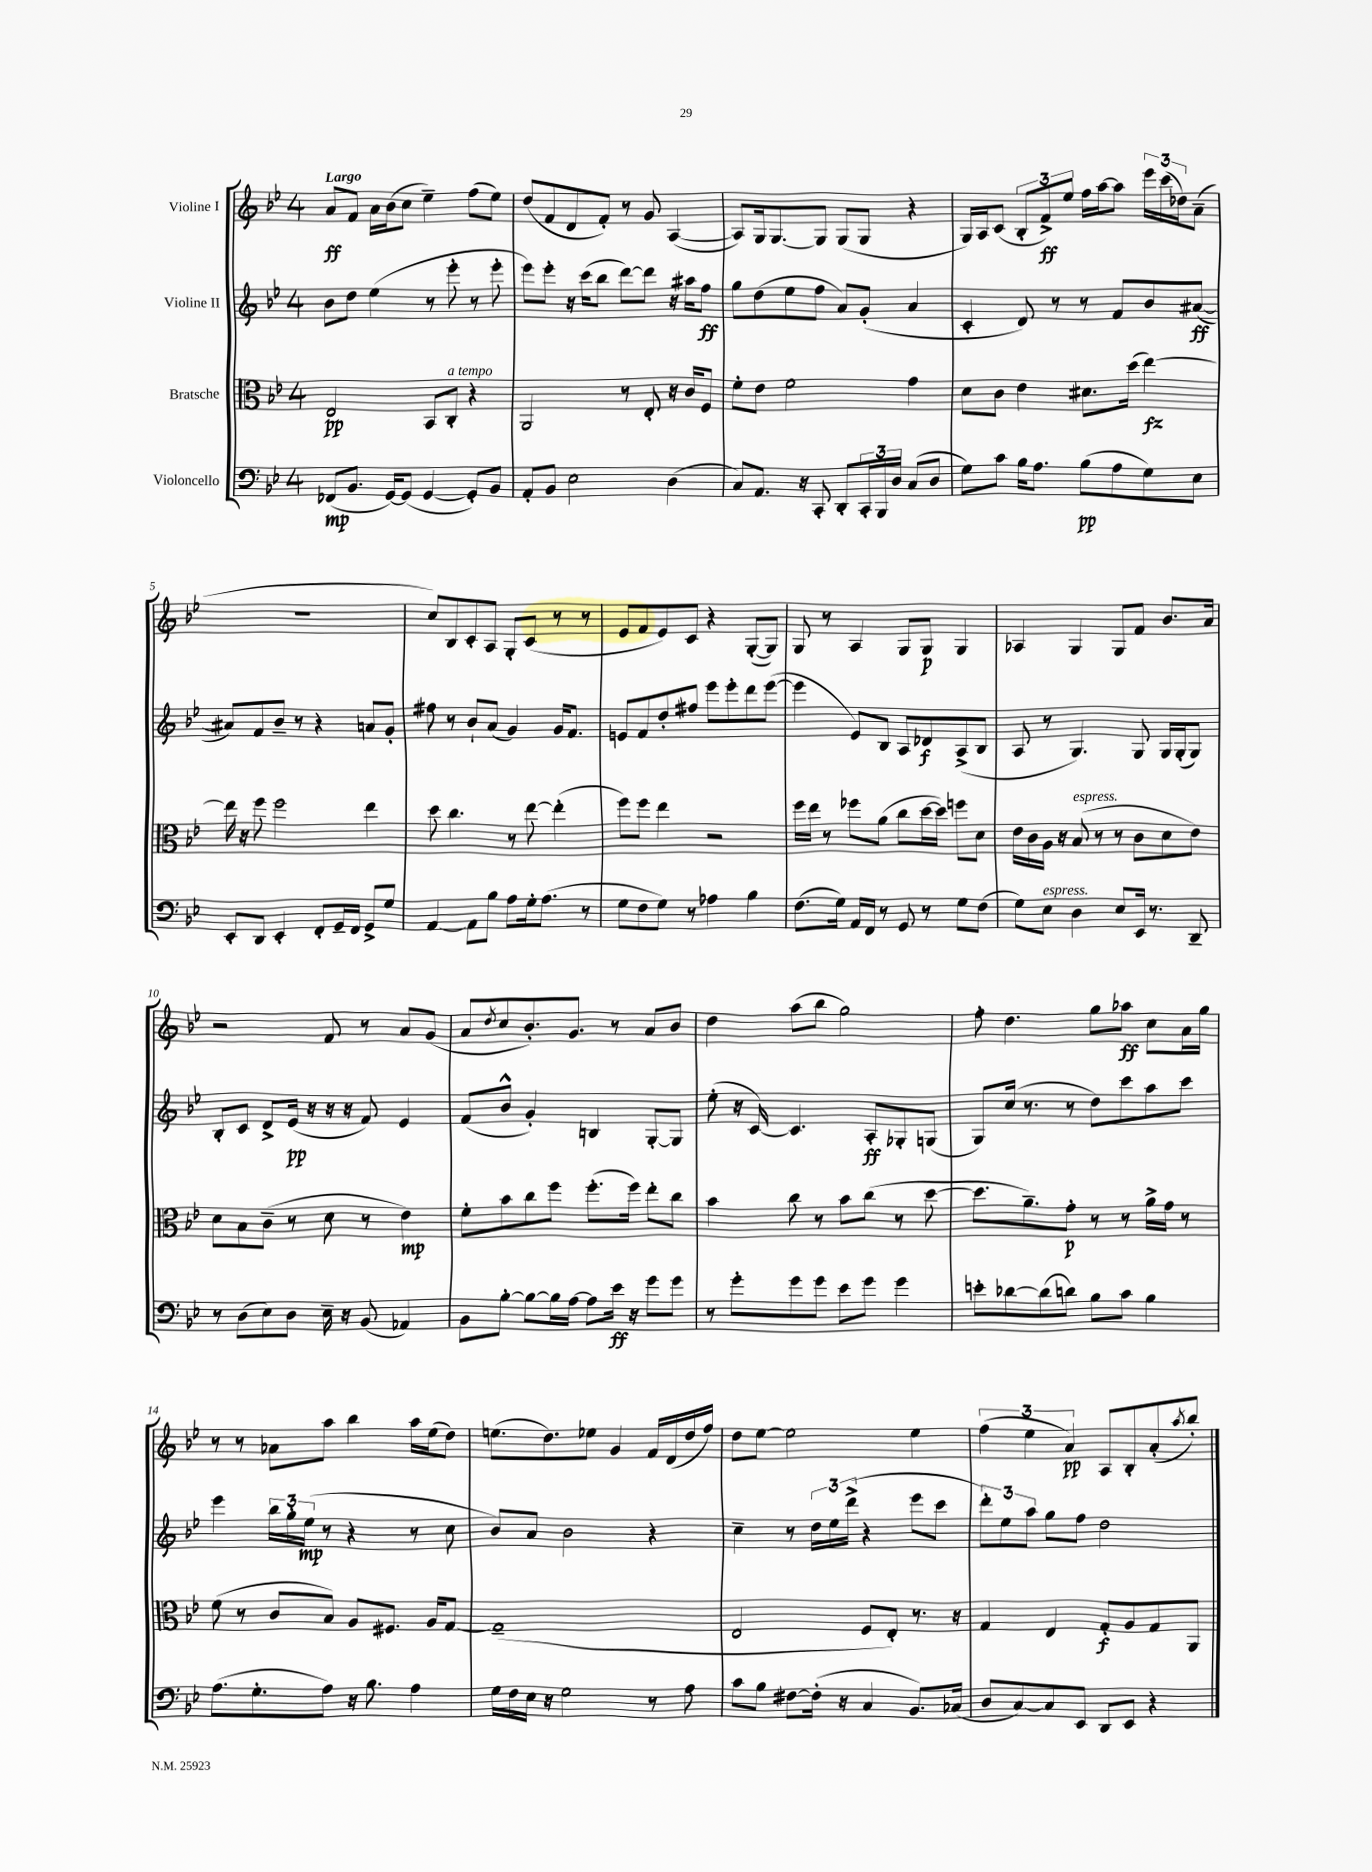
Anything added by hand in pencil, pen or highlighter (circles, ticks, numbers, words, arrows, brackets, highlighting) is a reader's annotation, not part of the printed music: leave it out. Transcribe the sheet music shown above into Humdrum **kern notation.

**kern	**kern	**kern	**kern
*staff4	*staff3	*staff2	*staff1
*clefF4	*clefC3	*clefG2	*clefG2
*k[b-e-]	*k[b-e-]	*k[b-e-]	*k[b-e-]
*M4/4	*M4/4	*M4/4	*M4/4
(8FF-	2E-	8b-	8a
8.BB-	.	8dd	8f
.	.	(4ee-	16a
[16GG)	.	.	(16b-
(8GG]	.	.	8cc
[4GG	8BB-	8r	4ee-~)
.	8C'	8eee-'	.
8GG'])	4r	8r	(8ff
8BB-	.	8eee-'	8ee-)
=	=	=	=
8AA'	2AA	8eee-)	(8dd
8BB-	.	8eee-'	8f
2E-	.	16r	8d
.	.	(16ccc	.
.	.	8bb-	8f')
.	8r	[8ddd)	8r
.	8E-'	8ddd]	8g
(4D	16r	16r	([4A
.	16c	16aa#	.
.	8F	8ff	.
=	=	=	=
8C)	8f'	8gg	8A])
8.AA	8e-	(8dd	16G
.	.	.	[8.G
.	2f	8ee-	.
16r	.	.	.
8CC'	.	8ff	8G]
8DD'	.	8a)	(8G
24CC'	.	(8g'	8G
24BBB-	.	.	.
24D	.	.	.
(8C	4g	4a	4r
8D	.	.	.
=	=	=	=
8G)	8d	4c'	16G)
.	.	.	16A
8c	8c	.	(8c
16B-	4e-	8d)	12B-'
8.A	.	.	.
.	.	.	12f^)
.	.	8r	.
.	.	.	12ee-
(8B-	8.d#	8r	16ff
.	.	.	[16aa
8A	.	8f	8aa]
.	(16dd	.	.
8G)	[4ee-)	8b-	24eee-
.	.	.	(24ccc
.	.	.	24dd-)
8E-	.	([8a#	(8a~
=	=	=	=
8EE-'	16ee-]	8a#])	1r
.	16r	.	.
8DD	8ff	8f	.
4EE-'	2ff	8b-~	.
.	.	8r	.
8FF'	.	4r	.
16GG~	.	.	.
16FF	.	.	.
8GG^	4ee-	8a	.
8G	.	8g'	.
=	=	=	=
[4AA	8dd	8ff#	8cc)
.	4.cc	8r	8B-
8AA]	.	8b-`	8c'
8B-	.	(8a	8A
8A	8r	4g)	8G'
16G'	[8ee-	.	(8c
(8.A	.	.	.
.	(4ee-']	16g	8r
.	.	8.f	.
8r	.	.	8r
=	=	=	=
8G	8ff)	8e	8e-
8F	8ff	8f	8f
8G)	4ee-	8dd'	8e-)
8r	.	8ff#	8c
4A-	2r	8eee-	4r
.	.	8eee-'	.
4B-	.	8ddd	([8G'
.	.	([8eee-	8G])
=	=	=	=
(8.F	16ff	4eee-]	8G
.	16ee-	.	.
.	8r	.	8r
16G)	.	.	.
16AA	8ff-	8e-)	4A
16FF	.	.	.
8r	(8a	8B-	.
8GG	8cc	8A	8G
8r	[16dd	8d-	8G
.	16dd])	.	.
8G	8ff	(8A^	4G
(8F	8d	8B-	.
=	=	=	=
8G)	16e-	8A	4A-
.	16c	.	.
8E-	16A	8r	.
.	16r	.	.
4D	(8B-	4.G)	4G
.	8r	.	.
8E-	8r	.	8G
16EE-	8c	8G	8f
8.r	.	.	.
.	8d	16G	8.b-
.	.	(16G'	.
8DD~	8e-)	8G)	.
.	.	.	16a
=	=	=	=
8r	8d	8B-'	2r
(8D	8B-	8c	.
8E-)	(8c~	8d^	.
8D	8r	(16e-	.
.	.	16r	.
16E-~	8d	16r	8f
16r	.	16r	.
(8BB-	8r	8f)	8r
4AA-)	4e-)	4e-	8a
.	.	.	(8g
=	=	=	=
8BB-	8f'	(8f	8a
.	.	.	8qdd
[8B-'	8b-	8b-^^	8cc
8B-_	8cc	4g')	8.b-')
16B-]	8ff	.	.
[16A	.	.	8.g
8A]	(8.ff'	4B	.
16e-	.	.	8r
16r	16ff)	.	.
8g	8ee-'	[8G'	8a
8g	8cc	8G]	8b-
=	=	=	=
8r	4b-	(8ee-'	4dd
8g'	.	16r	.
.	.	[16c)	.
8g	8cc	4.c]	(8aa
8g	8r	.	8bb-
8e-	8b-	.	2gg)
8g	(8cc	8A'	.
4g	8r	8G-'	.
.	[8dd	(8G	.
=	=	=	=
8e'	8.dd]	8G)	8ff'
[8d-	.	(16cc	4.dd
.	8.a~)	8.r	.
(8d-]	.	.	.
8d)	8g'	8r	.
8B-	8r	8dd)	8gg
8c	8r	8ccc	8aa-
4B-	16a^	8aa	8cc
.	16g	.	.
.	8r	8ccc	16a
.	.	.	16gg
=	=	=	=
(8.A	(8f	4eee-	8r
.	8r	.	8r
8.G'	.	.	.
.	8c	24bb-	8a-
.	.	24gg'	.
.	.	(24ee-	.
8A)	8B-)	8r	8aa
16r	8A	4r	4bb-
8.B-	.	.	.
.	8.F#	.	.
4A	.	8r	16aa
.	16A	.	(16ee-
.	[8G	8cc	8dd)
=	=	=	=
16G	(1G~]	8b-)	(8.ee
16F	.	.	.
16E-	.	8a	.
16r	.	.	8.dd)
2G	.	2b-	.
.	.	.	8ee-
.	.	.	4g
8r	.	4r	16f
.	.	.	(16d
8A	.	.	16dd
.	.	.	16ff)
=	=	=	=
8c	2E-	4cc~	8dd
8B-	.	.	[8ee-
[8F#	.	8r	2ee-]
(16F#']	.	24dd	.
.	.	24ee-	.
16r	.	.	.
.	.	(24ddd^	.
4C	8F	4r	.
.	8E-')	.	.
8.BB-)	8.r	8eee-	4ee-
.	.	8ccc	.
(16C-	16r	.	.
=	=	=	=
8D	4G	12ddd')	(6ff
.	.	12ee-	.
[8C)	.	.	.
.	.	12aa	6ee-
8C]	4E-	8gg	.
.	.	.	6a)
8EE-	.	8ff	.
8DD	8G'	2dd	8A
8EE-	8A	.	8B-'
4r	8G	.	(8a'
.	.	.	8qaa
.	8AA	.	8bb-')
==	==	==	==
*-	*-	*-	*-
